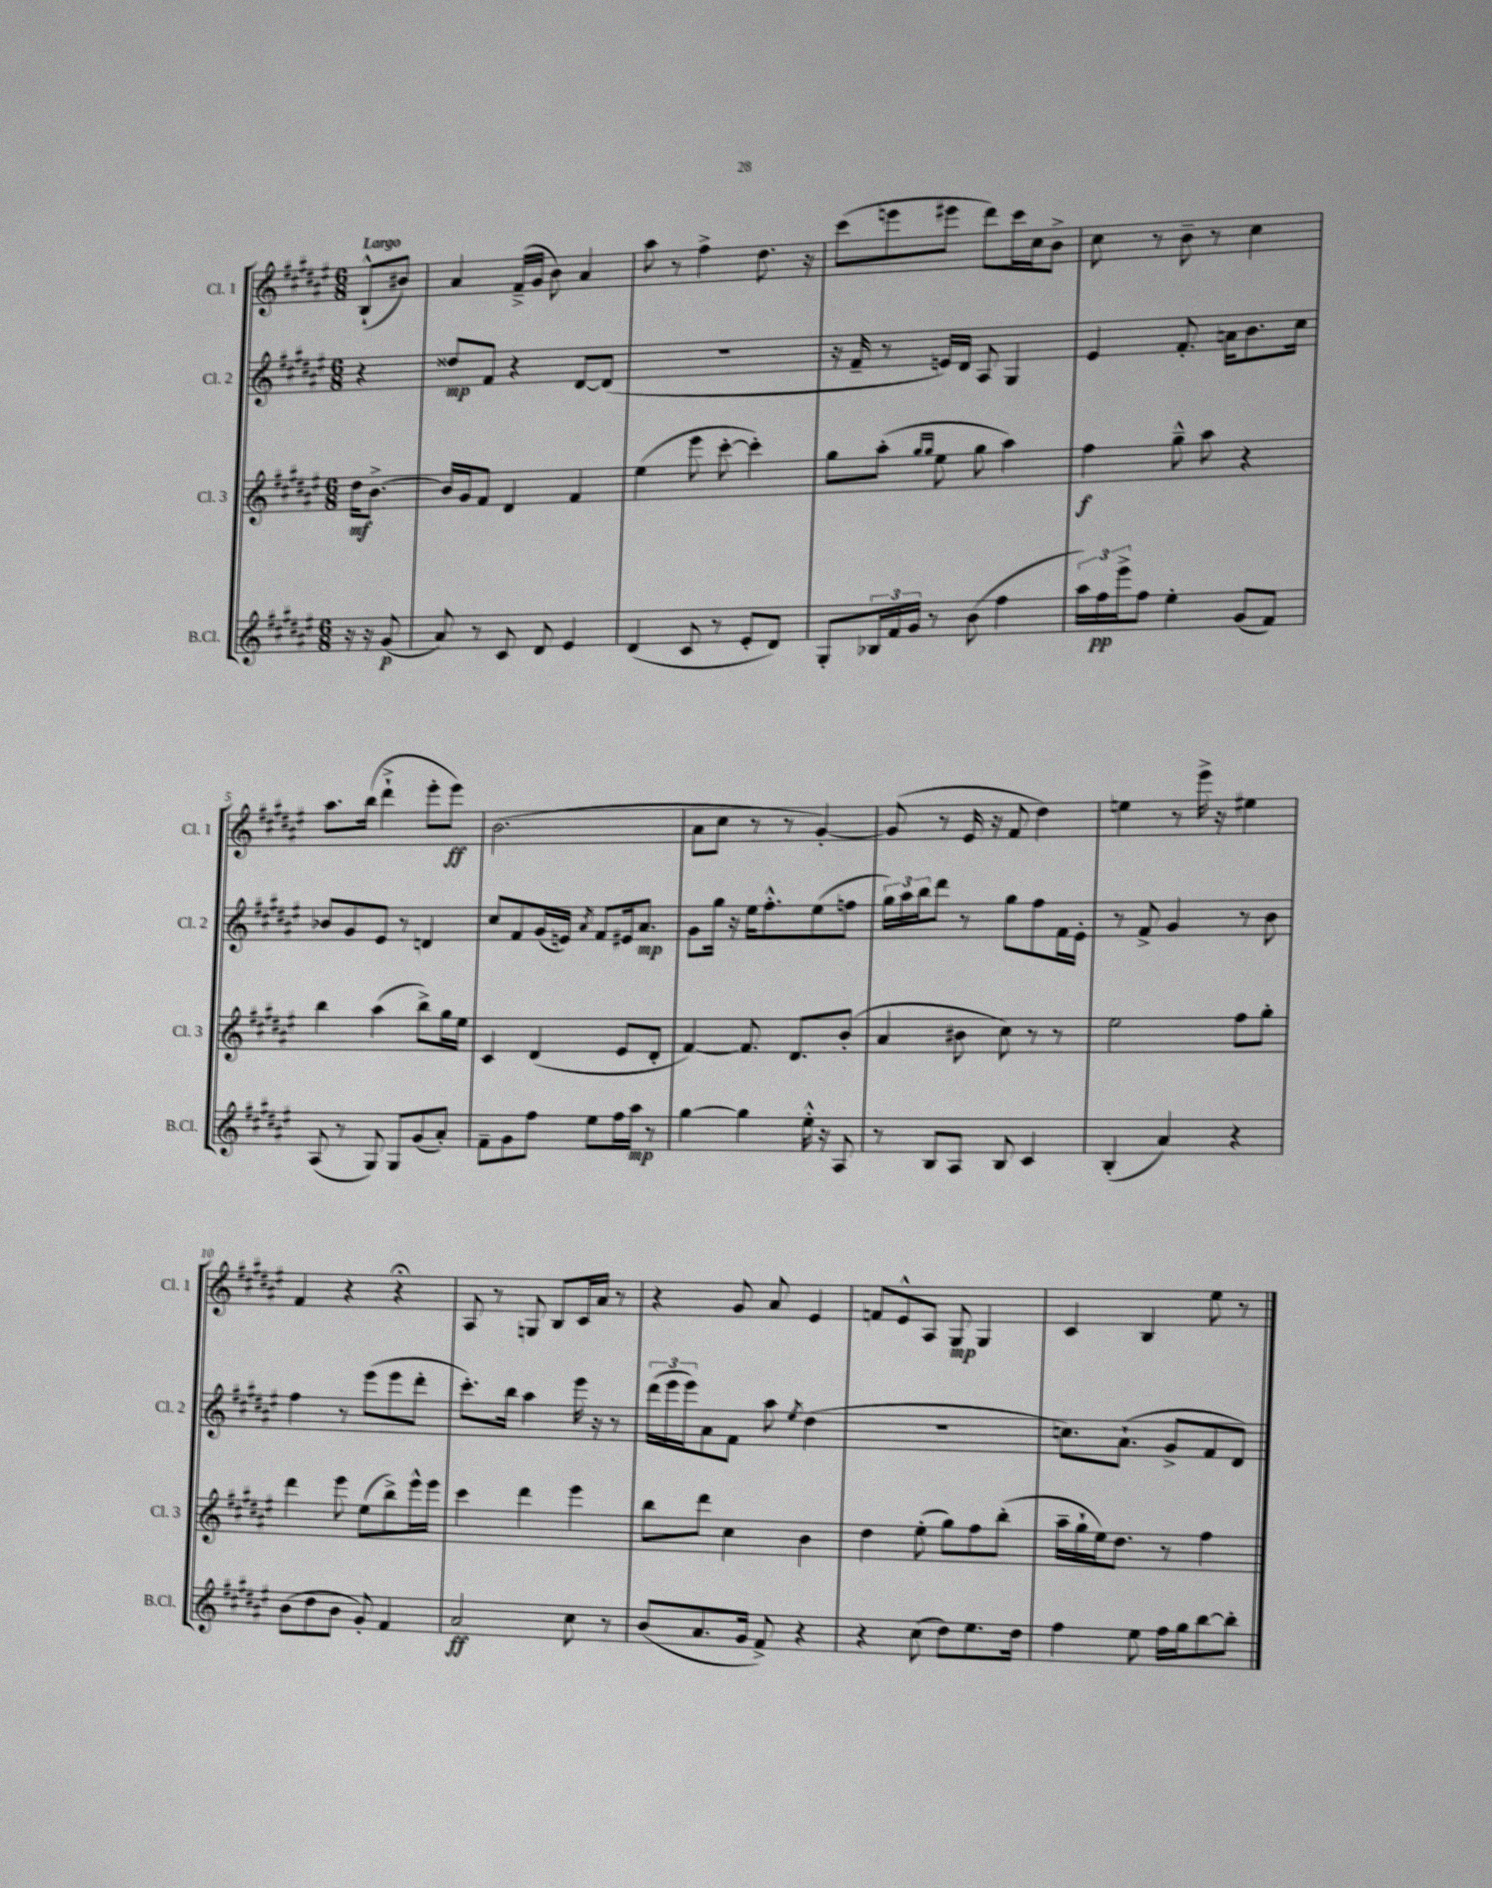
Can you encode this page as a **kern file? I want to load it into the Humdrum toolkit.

**kern	**kern	**kern	**kern
*staff4	*staff3	*staff2	*staff1
*clefG2	*clefG2	*clefG2	*clefG2
*k[f#c#g#d#a#e#]	*k[f#c#g#d#a#e#]	*k[f#c#g#d#a#e#]	*k[f#c#g#d#a#e#]
*M6/8	*M6/8	*M6/8	*M6/8
16r	16dd#	4r	(8B`^^
16r	[8.b^	.	.
(8g#	.	.	8b#)
=	=	=	=
8a#)	16b]	8dd##	4a#
.	16g#	.	.
8r	8f#	8f#	.
8c#	4d#	4r	(16f#~^
.	.	.	16g#
8d#	.	.	8b)
4e#	4f#	[8d#	4a#
.	.	(8d#]	.
=	=	=	=
(4d#	(4ee#	2.r	8aa#
.	.	.	8r
8c#	8eee#	.	4ff#^
8r	[8ccc#'	.	.
8e#'	4ccc#'])	.	8.dd#
8d#)	.	.	.
.	.	.	16r
=	=	=	=
8G#'	8gg#	16r	(8ccc#
.	.	16f#~	.
24B-	(8aa#'	8r	8eee
24f#	.	.	.
24g#	.	.	.
.	16qqgg#	.	.
.	16qqgg#	.	.
8r	8ee#	16e)	8eee#
.	.	16d#	.
(8b	8gg#	8A#	8ddd#)
4ff#	4aa#)	4G#	16ccc#
.	.	.	16cc#
.	.	.	8b^
=	=	=	=
24aa#)	4ff#	4e#	8cc#
24ff#	.	.	.
24eee#^	.	.	.
8ff#	.	.	8r
4ee#'	8gg#~^^	8.f#'	8b~
.	8aa#	.	8r
.	.	16a	.
(8g#	4r	8.b	4cc#
8f#)	.	.	.
.	.	16cc#	.
=	=	=	=
(8A#	4bb	8b-	8.aa#
8r	.	8g#	.
.	.	.	(16bb
8G#)	(4aa#	8e#	4ddd#`^
8G#	.	8r	.
(8g#	8bb^)	4d	8eee#'
8a#')	16gg#	.	8eee#)
.	16ee#	.	.
=	=	=	=
8f#~	4c#	8cc#	(2.b
8g#	.	8f#	.
8ff#	(4d#	(16g#	.
.	.	16e)	.
.	.	8qa#	.
8ee#	.	8f#	.
16ff#	8e#	16e#	.
16aa#	.	8.a#	.
8r	8d#'	.	.
=	=	=	=
[4gg#	[4f#)	8g#	8a#
.	.	16gg#	8cc#
.	.	16r	.
4gg#]	8.f#]	16ee#	8r
.	.	8.ff#'^^	.
.	.	.	8r
.	8.d#	.	.
16ee#'^^	.	(8ee#	[4g#')
16r	.	.	.
8A#	(8b'	8ff	.
=	=	=	=
8r	4a#	24gg#)	(8g#]
.	.	24aa#	.
.	.	24bb	.
8B	.	8ddd#	8r
8A#	8b#	8r	16e#
.	.	.	16r
8B	8cc#)	8gg#	8f#
4c#	8r	8ff#	4dd#)
.	8r	16f#	.
.	.	16e#'	.
=	=	=	=
(4B'	2ee#	8r	4ee
.	.	8f#^	.
4a#)	.	4g#	8r
.	.	.	16eee#^
.	.	.	16r
4r	8ff#	8r	4ee#
.	8gg#'	8b	.
=	=	=	=
(8b	4ddd#	4ff#	4f#
8dd#	.	.	.
8b	8eee#	8r	4r
8g#')	(8ee#	(8eee#	.
4f#	8bb^)	8eee#	4r;
.	16eee#^^	8ddd#'	.
.	16eee#	.	.
=	=	=	=
2a#	4ccc#	8.ccc#')	8A#
.	.	.	8r
.	.	16bb	.
.	4ddd#	4aa#	8G
.	.	.	8B
8cc#	4eee#	16eee#	16c#
.	.	16r	16a#
8r	.	8r	8r
=	=	=	=
(8b	8bb	(24ddd#	4r
.	.	24eee#	.
.	.	24eee#)	.
8.a#	8ddd#	8a#	.
.	4cc#	8f#	8g#
16g#	.	.	.
8f#^)	.	8aa#	8a#
.	.	8qee#	.
4r	4b	(4dd#	4e#
=	=	=	=
4r	4dd#	2.r	8f
.	.	.	8e#^^
(8cc#	(8ee#'	.	8A#
8dd#)	8gg#)	.	8G#
8.ee#	8ff#	.	4G#
.	(8bb'	.	.
16dd#	.	.	.
=	=	=	=
4ff#	16aa#~	8.cc)	4c#
.	16gg#`	.	.
.	16ee#)	.	.
.	8.dd#	(8.a#`	.
8ee#	.	.	4B
16ff#	8r	8g#^	.
16gg#	.	.	.
[8bb	4ff#	8f#	8ee#
8bb']	.	8d#)	8r
==	==	==	==
*-	*-	*-	*-
